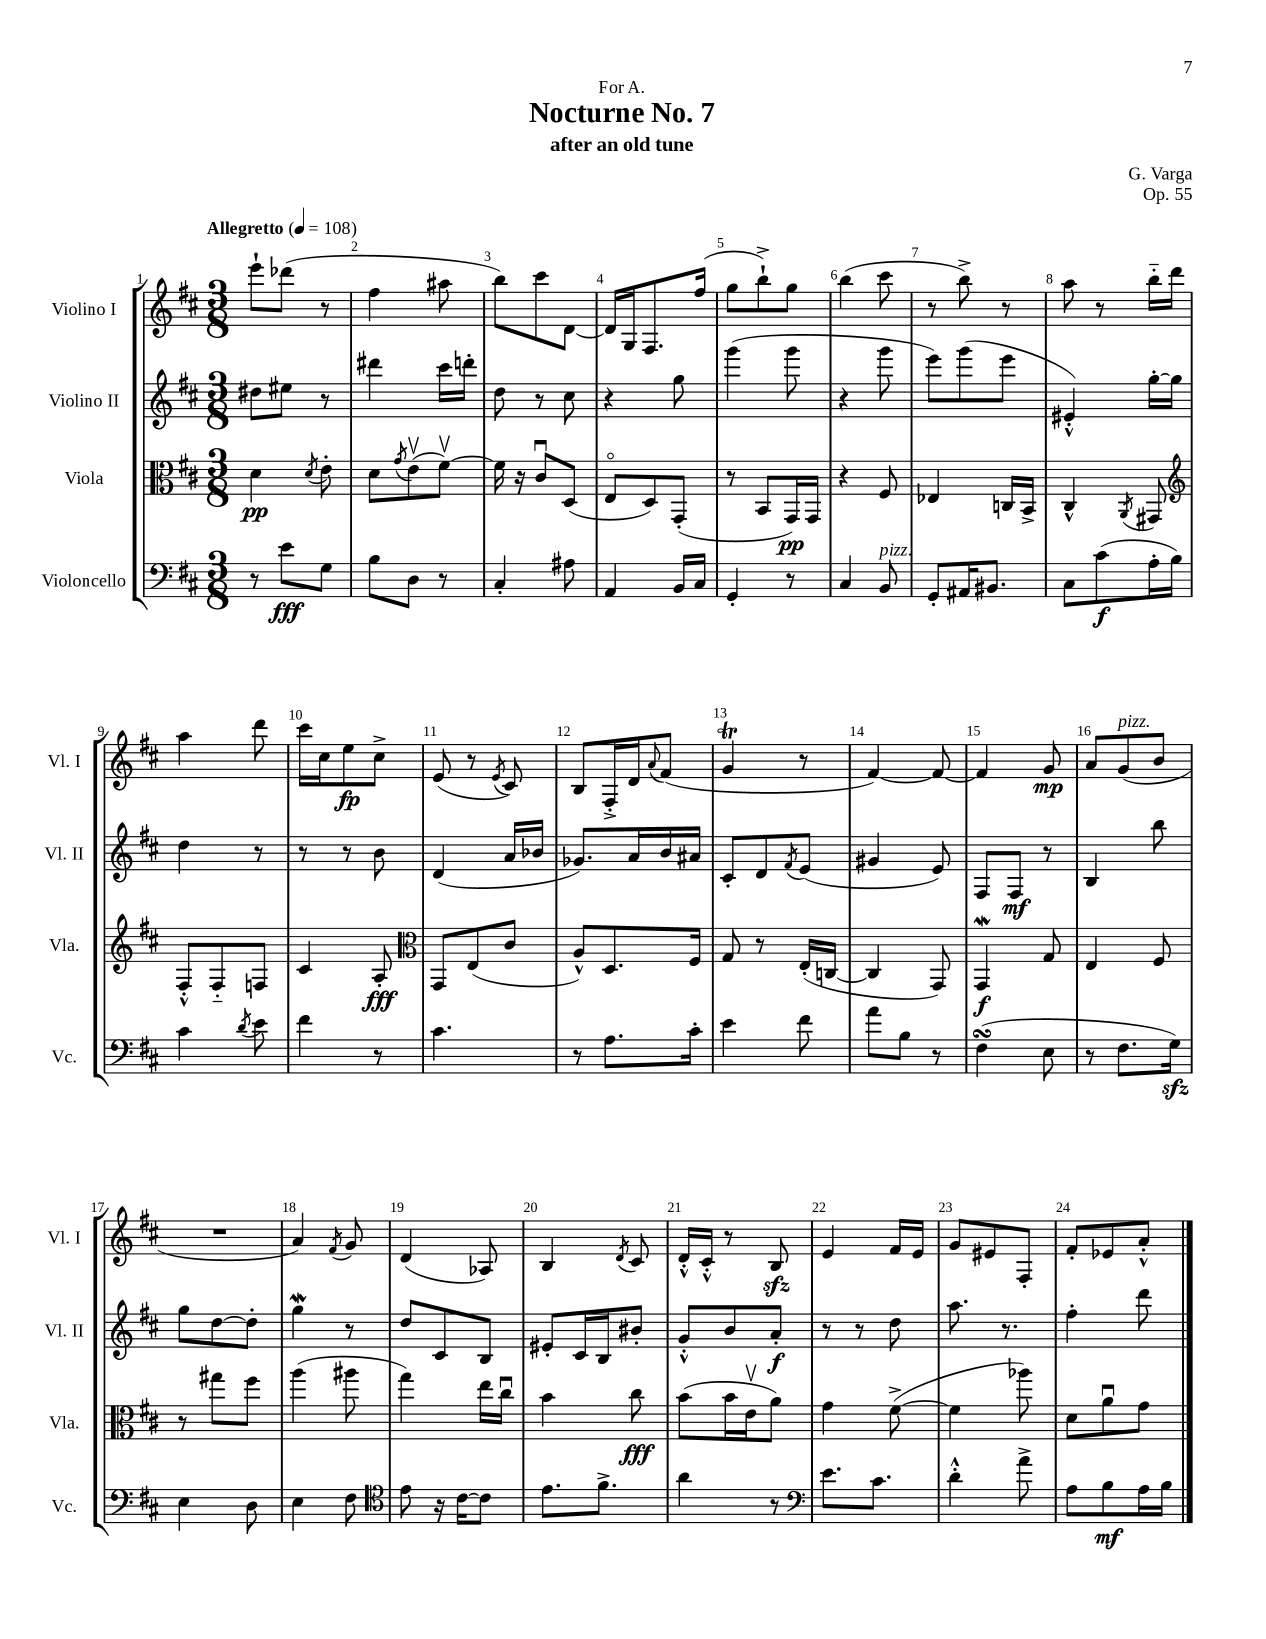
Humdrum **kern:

**kern	**dynam	**kern	**dynam	**kern	**dynam	**kern	**dynam
*part4	*part4	*part3	*part3	*part2	*part2	*part1	*part1
*staff4	*staff4	*staff3	*staff3	*staff2	*staff2	*staff1	*staff1
*I"Violoncello	*	*I"Viola	*	*I"Violino II	*	*I"Violino I	*
*I'Vc.	*	*I'Vla.	*	*I'Vl. II	*	*I'Vl. I	*
*clefF4	*	*clefC3	*	*clefG2	*	*clefG2	*
*k[f#c#]	*	*k[f#c#]	*	*k[f#c#]	*	*k[f#c#]	*
*M3/8	*	*M3/8	*	*M3/8	*	*M3/8	*
*MM108	*	*MM108	*	*MM108	*	*MM108	*
=1	=1	=1	=1	=1	=1	=1	=1
!	!	!	!	!	!	!LO:TX:a:B:t=Allegretto	!
8r	.	4d\	pp	8dd#X\L	.	8eee`\L	.
8e\L	fff	.	.	8ee#X\J	.	(8ddd-X\J	.
.	.	8qd/	.	.	.	.	.
8G\J	.	8e'\	.	8r	.	8r	.
=2	=2	=2	=2	=2	=2	=2	=2
8B\L	.	8d\L	.	4ddd#X\	.	4ff#\	.
.	.	8qg/	.	.	.	.	.
8D\J	.	(8ev\	.	.	.	.	.
8r	.	[8f#v\J)	.	16ccc#\LL	.	8aa#X\	.
.	.	.	.	16dddn'\JJ	.	.	.
=3	=3	=3	=3	=3	=3	=3	=3
4C#'/	.	16f#\]	.	8dd\	.	8bb\L)	.
.	.	16r	.	.	.	.	.
.	.	8c#u/L	.	8r	.	8ccc#\	.
8A#X\	.	(8D/J	.	8cc#\	.	[8d\J	.
=4	=4	=4	=4	=4	=4	=4	=4
4AA/	.	8E/L	.	4r	.	16d/LL]	.
.	.	.	.	.	.	16G/J	.
.	.	8D/)	.	.	.	8.F#/	.
16BB/LL	.	(8GG'/J	.	8gg\	.	.	.
16C#/JJ	.	.	.	.	.	(16ff#/Jk	.
=5	=5	=5	=5	=5	=5	=5	=5
4GG'/	.	8r	.	(4ggg\	.	8gg\L	.
.	.	8BB/L	.	.	.	8bb`^\)	.
8r	.	16GG/L)	pp	8ggg\	.	8gg\J	.
.	.	16GG/JJ	.	.	.	.	.
=6	=6	=6	=6	=6	=6	=6	=6
4C#/	.	4r	.	4r	.	(4bb\	.
!LO:TX:a:i:t=pizz.	!	!	!	!	!	!	!
8BB/	.	8F#/	.	8ggg\	.	8ccc#\	.
=7	=7	=7	=7	=7	=7	=7	=7
8GG'/L	.	4E-X/	.	8eee\L)	.	8r	.
16AA#X/K	.	.	.	(8ggg\	.	8bb^\)	.
8.BB#X/J	.	.	.	.	.	.	.
.	.	16Cn/LL	.	8eee\J	.	8r	.
.	.	16BB^/JJ	.	.	.	.	.
=8	=8	=8	=8	=8	=8	=8	=8
8C#\L	.	4C#^^/	.	4e#X'^^/)	.	8aa\	.
(8c#\	f	.	.	.	.	8r	.
.	.	8qAA/	.	.	.	.	.
16A'\L	.	8GG#X/	.	[16gg'\LL	.	16bb\LL	.
16B\JJ)	.	.	.	16gg\JJ]	.	16ddd\JJ	.
!!LO:LB:g=z
=9	=9	=9	=9	=9	=9	=9	=9
*	*	*clefG2	*	*	*	*	*
4c#\	.	8F#'^^/L	.	4dd\	.	4aa\	.
.	.	8F#/	.	.	.	.	.
8qd/	.	.	.	.	.	.	.
8e\	.	8Fn/J	.	8r	.	8ddd\	.
=10	=10	=10	=10	=10	=10	=10	=10
4f#\	.	4c#/	.	8r	.	16ccc#\LL	.
.	.	.	.	.	.	16cc#\J	.
.	.	.	.	8r	.	8ee\	fp
8r	.	8A'/	fff	8b\	.	8cc#^\J	.
=11	=11	=11	=11	=11	=11	=11	=11
*	*	*clefC3	*	*	*	*	*
4.c#\	.	8GG/L	.	(4d/	.	(8e/	.
.	.	(8E/	.	.	.	8r	.
.	.	.	.	.	.	8qe/	.
.	.	8c#/J	.	16a/LL	.	8c#/)	.
.	.	.	.	16b-X/JJ	.	.	.
=12	=12	=12	=12	=12	=12	=12	=12
8r	.	8A^^/L)	.	8.g-X/L)	.	8B/L	.
8.A\L	.	8.D/	.	.	.	16F#'^/L	.
.	.	.	.	16a/L	.	16d/J	.
.	.	.	.	.	.	8qqa/	.
.	.	.	.	16b/	.	(8f#/J	.
16c#'\Jk	.	16F#/Jk	.	16a#X/JJ	.	.	.
=13	=13	=13	=13	=13	=13	=13	=13
4e\	.	8G/	.	8c#'/L	.	4gT/	.
.	.	8r	.	8d/	.	.	.
.	.	.	.	8qf#/	.	.	.
8f#\	.	(16E'/LL	.	(8e/J	.	8r	.
.	.	[16Cn/JJ	.	.	.	.	.
=14	=14	=14	=14	=14	=14	=14	=14
8a\L	.	4C/]	.	4g#X/	.	[4f#/)	.
8B\J	.	.	.	.	.	.	.
8r	.	8GG/)	.	8e/)	.	8f#/_	.
=15	=15	=15	=15	=15	=15	=15	=15
(4F#sSsS\	.	4GGw/	f	8F#/L	.	4f#/]	.
.	.	.	.	8F#/J	mf	.	.
8E\	.	8G/	.	8r	.	8g/	mp
=16	=16	=16	=16	=16	=16	=16	=16
8r	.	4E/	.	4B/	.	8a/L	.
!	!	!	!	!	!	!LO:TX:a:i:t=pizz.	!
8.F#\L	.	.	.	.	.	(8g/	.
.	.	8F#/	.	8bb\	.	8b/J	.
16Gzz\Jk)	.	.	.	.	.	.	.
!!LO:LB:g=z
=17	=17	=17	=17	=17	=17	=17	=17
4E\	.	8r	.	8gg\L	.	4.r	.
.	.	8gg#X\L	.	[8dd\	.	.	.
8D\	.	8ff#\J	.	8dd'\J]	.	.	.
=18	=18	=18	=18	=18	=18	=18	=18
4E\	.	(4aa\	.	4ggw\	.	4a/)	.
.	.	.	.	.	.	8qf#/	.
8F#\	.	8aa#X\	.	8r	.	8g/	.
=19	=19	=19	=19	=19	=19	=19	=19
*clefC4	*	*	*	*	*	*	*
8e\	.	4gg\)	.	8dd/L	.	(4d/	.
16r	.	.	.	8c#/	.	.	.
[16c#\KL	.	.	.	.	.	.	.
8c#\J]	.	16ee\LL	.	8B/J	.	8A-X/)	.
.	.	16cc#u\JJ	.	.	.	.	.
=20	=20	=20	=20	=20	=20	=20	=20
8.e\L	.	4b\	.	8e#X'/L	.	4B/	.
.	.	.	.	16c#/L	.	.	.
8.f#^\J	.	.	.	16B/J	.	.	.
.	.	.	.	.	.	8qd/	.
.	.	8cc#\	fff	8b#X'/J	.	8c#/	.
=21	=21	=21	=21	=21	=21	=21	=21
4a\	.	(8b\L	.	8g'^^/L	.	16d'^^/LL	.
.	.	.	.	.	.	16c#'^^/JJ	.
.	.	16b\L	.	8b/	.	8r	.
.	.	16ev\J	.	.	.	.	.
8r	.	8a\J)	.	8a'/J	f	8Bzz/	.
=22	=22	=22	=22	=22	=22	=22	=22
*clefF4	*	*	*	*	*	*	*
8.e\L	.	4g\	.	8r	.	4e/	.
.	.	.	.	8r	.	.	.
8.c#\J	.	.	.	.	.	.	.
.	.	([8f#^\	.	8dd\	.	16f#/LL	.
.	.	.	.	.	.	16e/JJ	.
=23	=23	=23	=23	=23	=23	=23	=23
4d'^^\	.	4f#\]	.	8.aa\	.	8g/L	.
.	.	.	.	.	.	8e#X/	.
.	.	.	.	8.r	.	.	.
8a^\	.	8aa-X\)	.	.	.	8F#'/J	.
=24	=24	=24	=24	=24	=24	=24	=24
8A\L	.	8d\L	.	4ff#'\	.	8f#'/L	.
8B\	mf	8au\	.	.	.	8e-X/	.
16A\L	.	8g\J	.	8ddd\	.	8a'^^/J	.
16B\JJ	.	.	.	.	.	.	.
==	==	==	==	==	==	==	==
*-	*-	*-	*-	*-	*-	*-	*-
